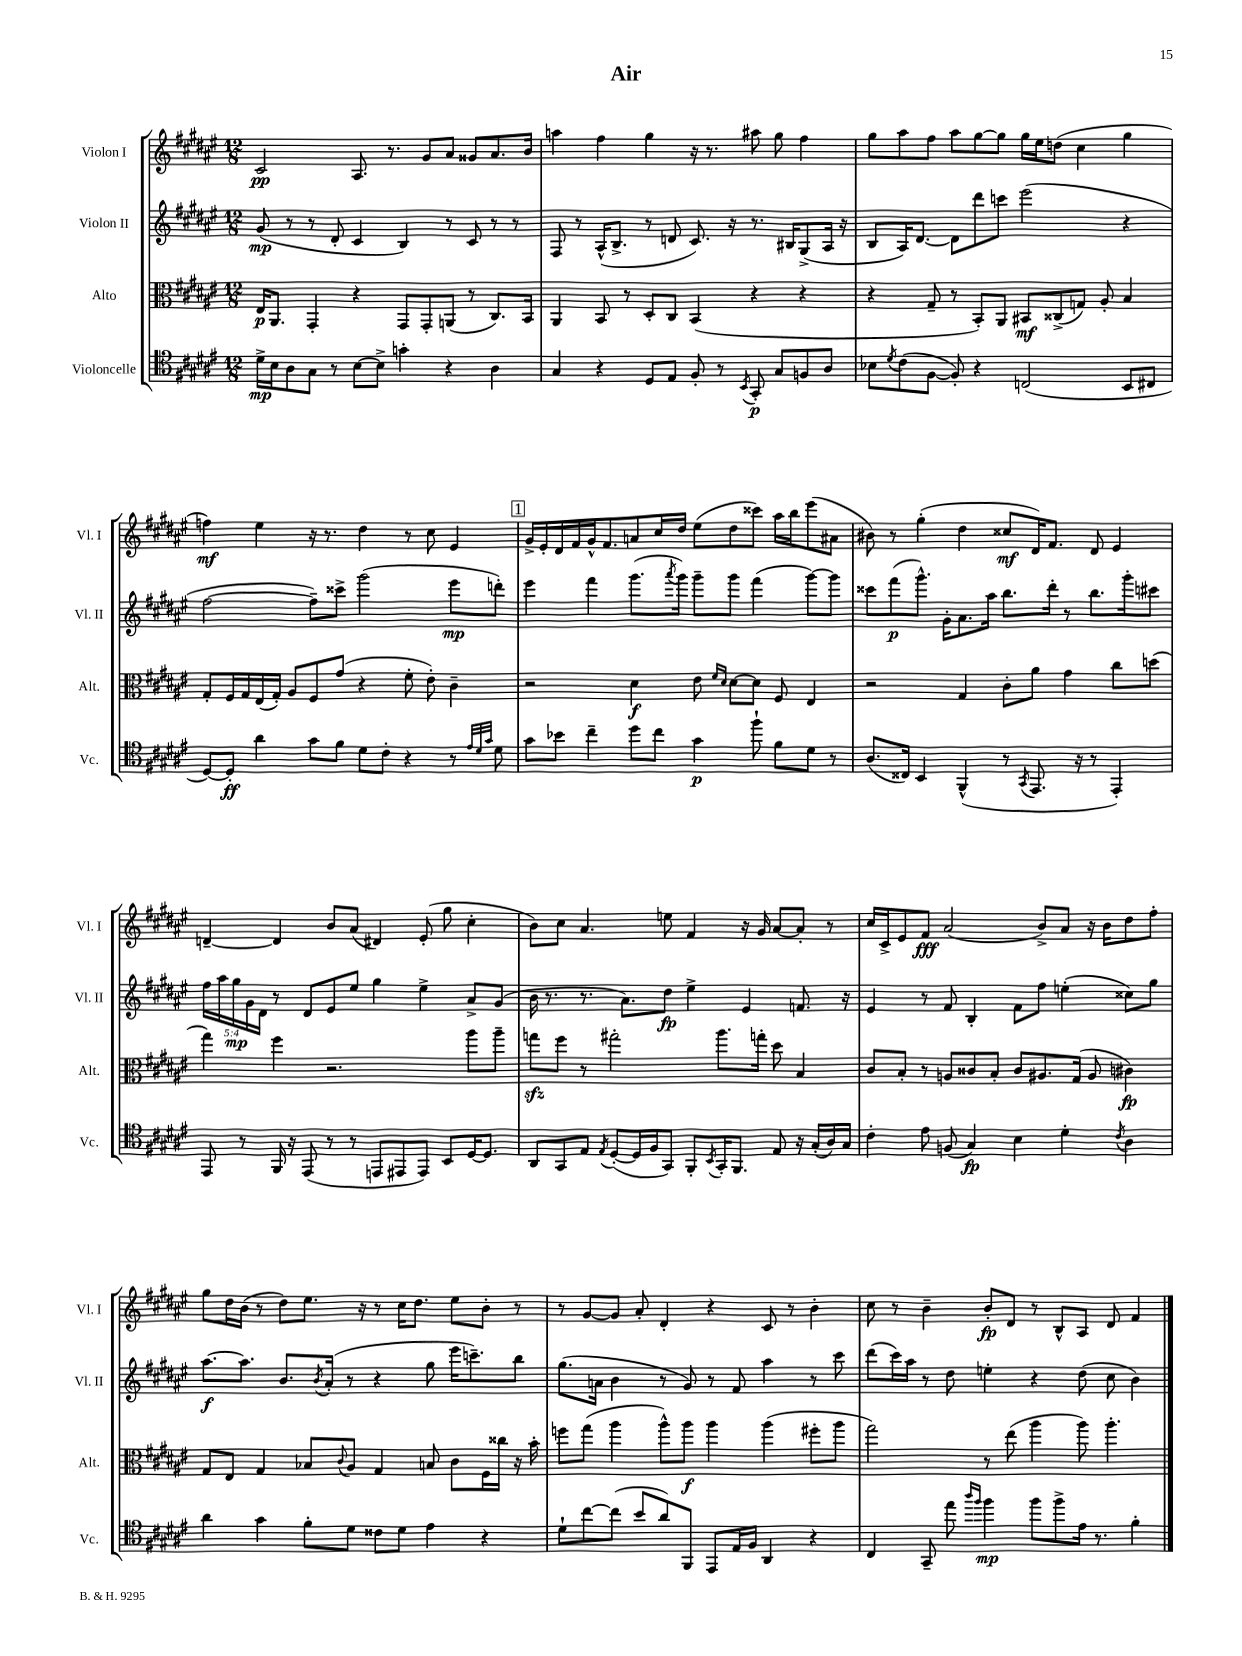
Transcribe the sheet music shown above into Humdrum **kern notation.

**kern	**kern	**kern	**kern
*staff4	*staff3	*staff2	*staff1
*clefC4	*clefC3	*clefG2	*clefG2
*k[f#c#g#d#a#e#]	*k[f#c#g#d#a#e#]	*k[f#c#g#d#a#e#]	*k[f#c#g#d#a#e#]
*M12/8	*M12/8	*M12/8	*M12/8
16d#^	16E#	(8g#	2c#
16B	8.AA#	.	.
8A#	.	8r	.
8G#	4GG#'	8r	.
8r	.	8d#'	.
[8B	4r	4c#	8.A#
8B^]	.	.	.
.	.	.	8.r
4g'	8GG#	4B)	.
.	8GG#'	.	8g#
4r	(8AA	8r	8a#
.	8r	8c#	8g##
4A#	8.C#)	8r	8.a#
.	.	8r	.
.	16BB	.	16b
=	=	=	=
4G#	4AA#	8F#	4aa
.	.	8r	.
4r	8BB	(16A#^^	4ff#
.	.	8.B^	.
.	8r	.	.
8D#	8D#'	8r	4gg#
8E#	8C#	8d	.
8F#'	(4BB	8.c#)	16r
.	.	.	8.r
8r	.	.	.
.	.	16r	.
8qBB	.	.	.
8GG#'	4r	8.r	8aa#
8G#	.	.	8gg#
.	.	16B#	.
8F	4r	(8G#^	4ff#
8A#	.	16A#	.
.	.	16r	.
=	=	=	=
8B-	4r	8B	8gg#
8qd#	.	.	.
(8c#	.	16A#)	8aa#
.	.	[8.d#	.
[8F#	8G#~	.	8ff#
8F#'])	8r	8d#]	8aa#
4r	8BB')	8ddd#	[8gg#
.	8AA#	8ccc	8gg#]
(2C	8BB#	(2eee#	16gg#
.	.	.	16ee#
.	(8C##^	.	(8dd
.	8G)	.	4cc#
.	8A#'	.	.
8BB	4B	4r	4gg#
8C#	.	.	.
=	=	=	=
[8D#)	8G#'	[2ff#	4ff)
8D#']	16F#	.	.
.	16G#	.	.
4a#	(16E#	.	4ee#
.	16G#')	.	.
.	8A#	.	.
8g#	8F#	8ff#~])	16r
.	.	.	8.r
8f#	(8g#	8ccc##^	.
8d#	4r	(2ggg#	4dd#
8c#'	.	.	.
4r	8f#'	.	8r
.	8e#')	.	8cc#
8r	4c#~	8eee#	4e#
32qqe#	.	.	.
32qqd#	.	.	.
32qqg#	.	.	.
8d#	.	8ddd')	.
=	=	=	=
8g#	2r	4eee#	16g#^
.	.	.	16e#'
8b-	.	.	16d#
.	.	.	16f#
4cc#~	.	4fff#	16g#^^
.	.	.	8.f#
8dd#	4d#	(8.ggg#	8a
8cc#	.	.	16cc#
.	.	8qaaa#	.
.	.	16ggg#)	16dd#
4g#	8e#	8ggg#~	(8ee#
.	16qqf#	.	.
.	16qqd#	.	.
.	[8d#	8ggg#	8dd#
8ff#`	8d#]	(4fff#	8ccc##)
8f#	8F#	.	16aa#
.	.	.	16bb
8d#	4E#	[8ggg#)	(8eee#
8r	.	8ggg#]	8a#
=	=	=	=
(8.A#	2r	8ccc##	8b#)
.	.	(8fff#	8r
16C##)	.	.	.
4BB	.	8.ggg#^^)	(4gg#'
.	.	16g#'	.
(4FF#^^	4G#	8.a#	4dd#
.	.	16aa#	.
8r	8c#'	8.bb	8cc##
8qGG#	.	.	.
8.EE#	8a#	.	16d#)
.	.	16ddd#'	8.f#
.	4g#	8r	.
16r	.	.	.
8r	.	8.bb	8d#
4EE#')	8cc#	.	4e#
.	.	16ggg#'	.
.	(8dd	8ccc#	.
=	=	=	=
8EE#	4gg#)	20ff#	[4d~
.	.	20aa#	.
.	.	20gg#	.
8r	.	.	.
.	.	20g#	.
.	.	20d#	.
16FF#	4ff#	8r	4d]
16r	.	.	.
(8EE#	.	8d#	.
8r	2.r	8e#	8b
8r	.	8ee#	(8a#
8EE	.	4gg#	4d#)
8EE#	.	.	.
8EE#)	.	4ee#^	(8e#'
8BB	.	.	8gg#
[16D#	8aa#	8a#^	4cc#'
8.D#]	.	.	.
.	8aa#~	(8g#	.
=	=	=	=
8AA#	8gg	16b	8b)
.	.	8.r	.
8GG#	8ff#	.	8cc#
8E#	8r	8.r	4.a#
8qE#	.	.	.
([8D#'	2gg#'	.	.
.	.	8.a#)	.
16D#]	.	.	.
16F#	.	.	.
8GG#)	.	8dd#	8ee
8FF#'	.	4ee#^	4f#
8qBB	.	.	.
16GG#'	8.aa#	.	.
8.FF#	.	.	.
.	.	4e#	16r
.	16gg'	.	16g#
8E#	8dd#	.	[8a#
16r	4B	8.f	8a#']
(16G#'	.	.	.
16A#)	.	.	8r
16G#	.	16r	.
=	=	=	=
4c#'	8c#	4e#	16cc#
.	.	.	16c#^
.	8B'	.	8e#
8e#	8r	8r	8f#
(8F	8A	8f#	(2a#
4G#)	8c##	4B'	.
.	8B'	.	.
4B	8c##	8f#	.
.	8.A#	8ff#	8b^)
4d#'	.	(4ee'	8a#
.	(16G#	.	.
.	8A#	.	16r
.	.	.	16b
8qc#	.	.	.
4A#	4c#)	8cc##)	8dd#
.	.	8gg#	8ff#'
=	=	=	=
4a#	8G#	[8.aa#	8gg#
.	8E#	.	16dd#
.	.	8.aa#]	(16b
4g#	4G#	.	8r
.	.	8.b	8dd#)
8f#'	8B-	.	8.ee#
.	.	8qb	.
.	.	(16a#'	.
.	8qqc#	.	.
8d#	8A#	8r	.
.	.	.	16r
8c##	4G#	4r	8r
8d#	.	.	16cc#
.	.	.	8.dd#
4e#	8B	8gg#	.
.	8c#	16eee#	8ee#
.	.	8.ccc~)	.
4r	16F#	.	8b'
.	16cc##	.	.
.	16r	8bb	8r
.	16b'	.	.
=	=	=	=
8d#`	8ff	(8.gg#	8r
[8cc#	(8gg#	.	[8g#
.	.	16a	.
(8cc#]	4aa#	4b	8g#]
8b	.	.	8a#'
8a#)	8aa#^^)	8r	4d#'
8FF#	8aa#	8g#)	.
8EE#	4aa#	8r	4r
16E#	.	8f#	.
16F#	.	.	.
4AA#	(4aa#	4aa#	8c#
.	.	.	8r
4r	8ff#'	8r	4b'
.	8aa#	8ccc#	.
=	=	=	=
4C#	2gg#)	(8ddd#	8cc#
.	.	16ccc#)	8r
.	.	16aa#	.
8GG#~	.	8r	4b~
8ee#	.	8dd#	.
16qqaa#	.	.	.
16qqff#	.	.	.
4ff#	8r	4ee'	8b'
.	(8ee#	.	8d#
8ff#	4aa#	4r	8r
8ff#^	.	.	8B^^
16e#	8aa#)	(8dd#	8A#
8.r	.	.	.
.	4.aa#'	8cc#	8d#
4f#'	.	4b)	4f#
==	==	==	==
*-	*-	*-	*-
